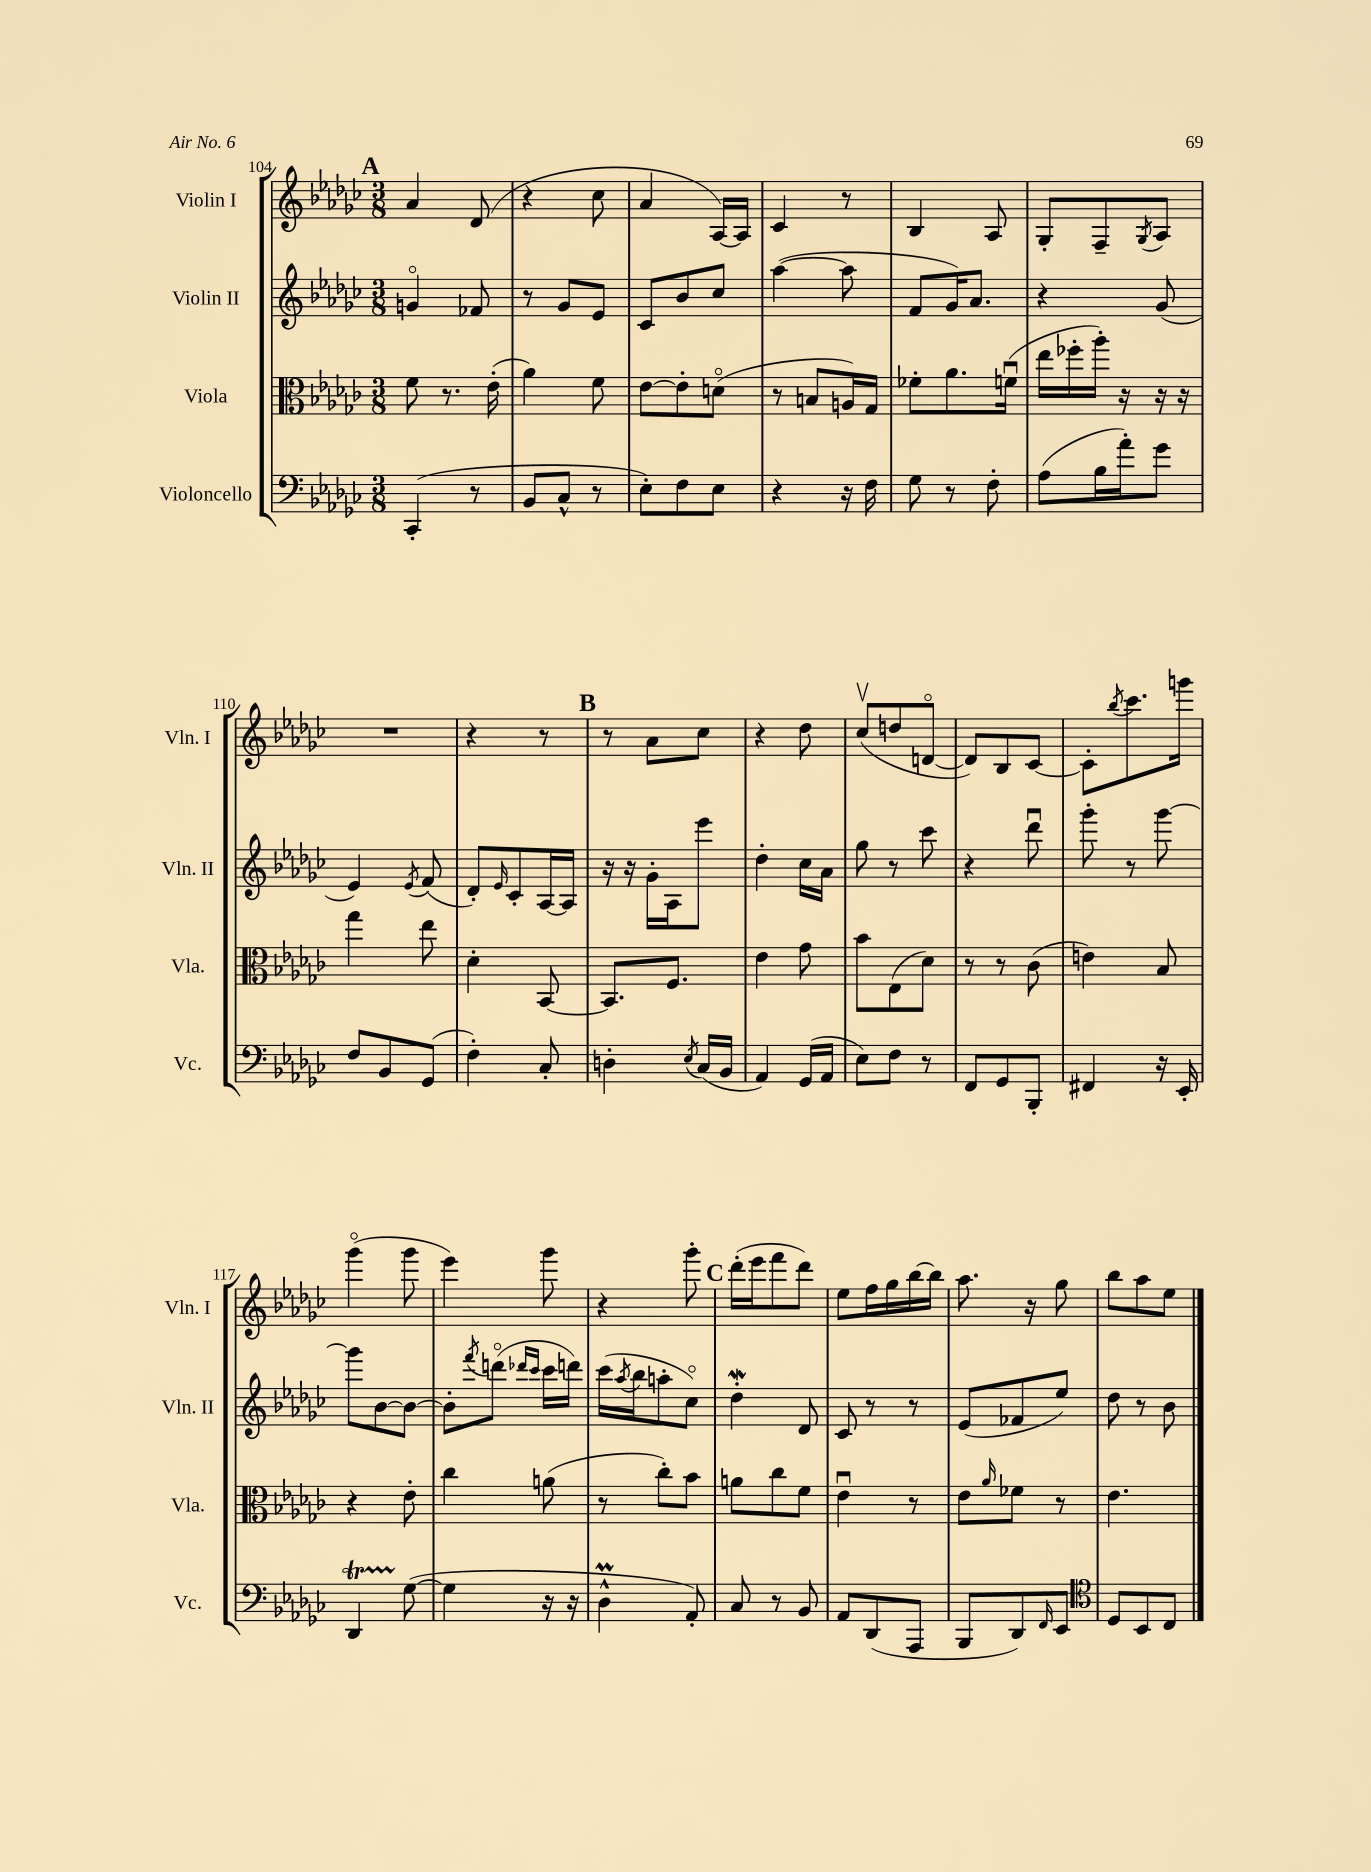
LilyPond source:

<<
\new StaffGroup <<
\new Staff = "s0" \with { instrumentName = "Violin I" shortInstrumentName = "Vln. I" } {
    \clef treble \key ges \major \numericTimeSignature \time 3/8
    \mark \markup { \bold "A" } aes'4 des'8( |
    r4 ces''8 |
    aes'4 aes16~) aes16 |
    ces'4 r8 |
    bes4 aes8 |
    ges8-. f8-- \acciaccatura { ges8 } aes8 |
    R4. |
    r4 r8 |
    \mark \markup { \bold "B" } r8 aes'8 ces''8 |
    r4 des''8 |
    ces''8\upbow( d''8 d'8~\flageolet |
    d'8) bes8 ces'8~ |
    ces'8-. \acciaccatura { bes''8 } ces'''8. g'''16 |
    ges'''4\flageolet( ges'''8 |
    ees'''4) ges'''8 |
    r4 ges'''8-. |
    \mark \markup { \bold "C" } des'''16-.( ees'''16 f'''8 des'''8) |
    ees''8 f''16 ges''16 bes''16~ bes''16 |
    aes''8. r16 ges''8 |
    bes''8 aes''8 ees''8 \bar "|." |
}
\new Staff = "s1" \with { instrumentName = "Violin II" shortInstrumentName = "Vln. II" } {
    \clef treble \key ges \major \numericTimeSignature \time 3/8
    \mark \markup { \bold "A" } g'4\flageolet fes'8 |
    r8 ges'8 ees'8 |
    ces'8 bes'8 ces''8 |
    aes''4~( aes''8 |
    f'8 ges'16) aes'8. |
    r4 ges'8( |
    ees'4) \acciaccatura { ees'8 } f'8( |
    des'8-.) \grace { ees'16 } ces'8-. aes16~ aes16 |
    \mark \markup { \bold "B" } r16 r16 ges'16-. aes16 ees'''8 |
    des''4-. ces''16 aes'16 |
    ges''8 r8 ces'''8 |
    r4 des'''8\downbow |
    ges'''8-. r8 ges'''8~ |
    ges'''8 bes'8~ bes'8~ |
    bes'8-. \acciaccatura { f'''8 } d'''8\flageolet( \grace { des'''16 ces'''16 } ces'''16 d'''16) |
    ces'''16( \acciaccatura { aes''8 } bes''16 a''8-. ces''8\flageolet) |
    \mark \markup { \bold "C" } des''4-.\mordent des'8 |
    ces'8 r8 r8 |
    ees'8( fes'8 ees''8) |
    des''8 r8 bes'8 \bar "|." |
}
\new Staff = "s2" \with { instrumentName = "Viola" shortInstrumentName = "Vla." } {
    \clef alto \key ges \major \numericTimeSignature \time 3/8
    \mark \markup { \bold "A" } f'8 r8. ees'16-.( |
    aes'4) f'8 |
    ees'8~ ees'8-. d'8\flageolet( |
    r8 b8 a16) ges16 |
    fes'8-. aes'8. f'16\downbow( |
    ees''16 fes''16-. aes''16-.) r16 r16 r16 |
    ges''4 ees''8 |
    des'4-. bes,8~ |
    \mark \markup { \bold "B" } bes,8. f8. |
    ees'4 ges'8 |
    bes'8 ees8( des'8) |
    r8 r8 ces'8( |
    e'4) bes8 |
    r4 ees'8-. |
    ces''4 a'8( |
    r8 ces''8-.) bes'8 |
    \mark \markup { \bold "C" } a'8 ces''8 f'8 |
    ees'4\downbow r8 |
    ees'8 \grace { aes'16 } fes'8 r8 |
    ees'4. \bar "|." |
}
\new Staff = "s3" \with { instrumentName = "Violoncello" shortInstrumentName = "Vc." } {
    \clef bass \key ges \major \numericTimeSignature \time 3/8
    \mark \markup { \bold "A" } ces,4-.( r8 |
    bes,8 ces8-^ r8 |
    ees8-.) f8 ees8 |
    r4 r16 f16 |
    ges8 r8 f8-. |
    aes8( bes16 aes'16-.) ges'8 |
    f8 bes,8 ges,8( |
    f4-.) ces8-. |
    \mark \markup { \bold "B" } d4-. \acciaccatura { ees8 } ces16( bes,16 |
    aes,4) ges,16( aes,16 |
    ees8) f8 r8 |
    f,8 ges,8 bes,,8-. |
    fis,4 r16 ees,16-. |
    des,4\startTrillSpan ges8~\stopTrillSpan( |
    ges4 r16 r16 |
    des4-^\prall aes,8-.) |
    \mark \markup { \bold "C" } ces8 r8 bes,8 |
    aes,8 des,8( aes,,8 |
    bes,,8 des,8) \grace { f,16 } ees,8 |
    \clef tenor des8 bes,8 ces8 \bar "|." |
}
>>
>>
\layout { \context { \Score currentBarNumber = #104 } }
